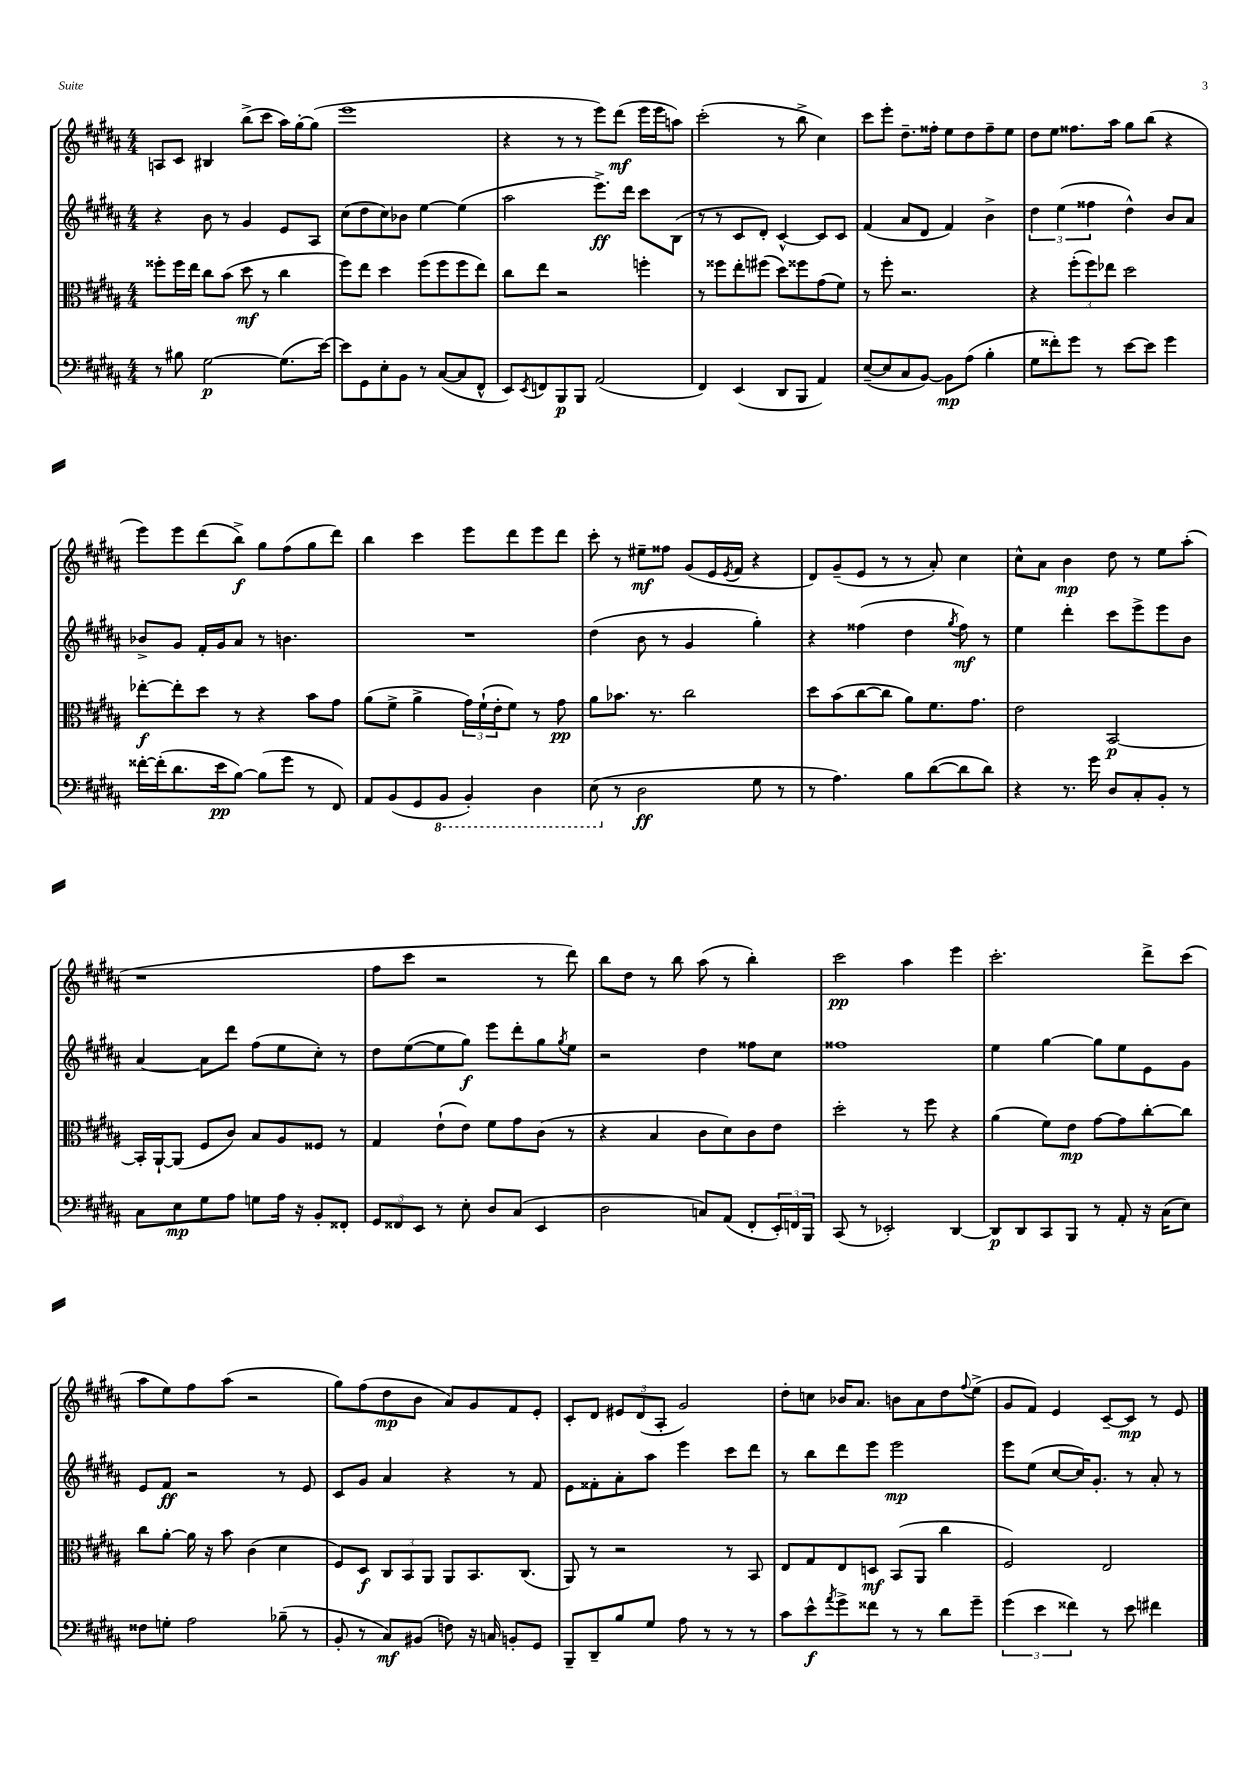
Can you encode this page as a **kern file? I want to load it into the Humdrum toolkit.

**kern	**dynam	**kern	**dynam	**kern	**dynam	**kern	**dynam
*part4	*part4	*part3	*part3	*part2	*part2	*part1	*part1
*staff4	*staff4	*staff3	*staff3	*staff2	*staff2	*staff1	*staff1
*clefF4	*	*clefC3	*	*clefG2	*	*clefG2	*
*k[f#c#g#d#a#]	*	*k[f#c#g#d#a#]	*	*k[f#c#g#d#a#]	*	*k[f#c#g#d#a#]	*
*M4/4	*	*M4/4	*	*M4/4	*	*M4/4	*
=117	=117	=117	=117	=117	=117	=117	=117
8r	.	8ff##X'\L	.	4r	.	8An/L	.
8B#X\	.	16ff##\L	.	.	.	8c#/J	.
.	.	16ee\JJ	.	.	.	.	.
[2G#\	p	8cc#\L	.	8b\	.	4B#X/	.
.	.	(8b\J	.	8r	.	.	.
.	.	8dd#\	mf	4g#/	.	(8bb^\L	.
.	.	8r	.	.	.	8ccc#\J	.
(8.G#\L]	.	4cc#\	.	8e/L	.	16aa#\LL)	.
.	.	.	.	.	.	[16gg#'\J	.
.	.	.	.	8A#/J	.	(8gg#\J]	.
[16e\Jk)	.	.	.	.	.	.	.
=118	=118	=118	=118	=118	=118	=118	=118
8e\L]	.	8ff#\L)	.	(8cc#\L	.	1eee	.
8GG#\	.	8ee\J	.	8dd#\	.	.	.
8E'\	.	4dd#\	.	8cc#\)	.	.	.
8BB\J	.	.	.	8b-X\J	.	.	.
8r	.	(8ff#\L	.	[4ee\	.	.	.
([8C#/L	.	8ff#\	.	.	.	.	.
8C#/]	.	8ff#\	.	(4ee\]	.	.	.
8FF#^^/J	.	8ee\J)	.	.	.	.	.
=119	=119	=119	=119	=119	=119	=119	=119
8EE/L)	.	8cc#\L	.	2aa#\	.	4r	.
8qEE/	.	.	.	.	.	.	.
8FFn/	.	8ee\J	.	.	.	.	.
8BBB/	p	2r	.	.	.	8r	.
8BBB/J	.	.	.	.	.	8r	.
(2AA#/	.	.	.	8.eee^\L)	ff	8eee\L)	.
.	.	.	.	.	.	(8ddd#\J	mf
.	.	.	.	16ddd#\Jk	.	.	.
.	.	4ffn'\	.	8ccc#\L	.	16eee\LL	.
.	.	.	.	.	.	16eee\J	.
.	.	.	.	(8B\J	.	8aan\J)	.
=120	=120	=120	=120	=120	=120	=120	=120
4FF#/)	.	8r	.	8r	.	(2ccc#'\	.
.	.	8ff##X\L	.	8r	.	.	.
(4EE/	.	8ee'\	.	8c#/L	.	.	.
.	.	(8ff#X\J	.	8d#'/J)	.	.	.
8DD#/L	.	8dd#\L)	.	[4c#^^/	.	8r	.
8BBB/J	.	8ff##X\	.	.	.	8bb^\	.
4AA#/)	.	(8g#\	.	8c#/L]	.	4cc#\)	.
.	.	8f#\J)	.	8c#/J	.	.	.
=121	=121	=121	=121	=121	=121	=121	=121
([8E~/L	.	8r	.	(4f#/	.	8ccc#\L	.
8E/]	.	8ff#'\	.	.	.	8eee'\J	.
8C#/	.	2.r	.	8a#/L	.	8.dd#~\L	.
[8BB/J)	.	.	.	8d#/J	.	.	.
.	.	.	.	.	.	16ff##X'\Jk	.
8BB\L]	mp	.	.	4f#/)	.	8ee\L	.
(8A#\J	.	.	.	.	.	8dd#\	.
4B'\	.	.	.	4b^\	.	8ff##~\	.
.	.	.	.	.	.	8ee\J	.
=122	=122	=122	=122	=122	=122	=122	=122
8G#\L	.	4r	.	6dd#\	.	8dd#\L	.
8f##X'\)	.	.	.	.	.	8ee\J	.
.	.	.	.	(6ee\	.	.	.
8g#\J	.	(12ff#'\L	.	.	.	8.ff##X\L	.
.	.	12ff#\)	.	6ff##X\	.	.	.
8r	.	.	.	.	.	.	.
.	.	12ee-X\J	.	.	.	.	.
.	.	.	.	.	.	16aa#\Jk	.
[8e\L	.	2dd#\	.	4dd#^^\)	.	8gg#\L	.
8e\J]	.	.	.	.	.	(8bb\J	.
4g#\	.	.	.	8b/L	.	4r	.
.	.	.	.	8a#/J	.	.	.
!!LO:LB:g=z
=123	=123	=123	=123	=123	=123	=123	=123
[16f##X'\LL	.	[8ee-X'\L	f	8b-X^/L	.	8eee\L)	.
(16f##'\J]	.	.	.	.	.	.	.
8.d#\	.	8ee-'\]	.	8g#/J	.	8eee\	.
.	.	8dd#\J	.	16f#'/LL	.	(8ddd#\	.
16e\k	pp	.	.	16g#/J	.	.	.
[8B\J)	.	8r	.	8a#/J	.	8bb^\J)	f
(8B\L]	.	4r	.	8r	.	8gg#\L	.
8g#\J	.	.	.	4.bn\	.	(8ff#\	.
8r	.	8b\L	.	.	.	8gg#\	.
8FF#/)	.	8g#\J	.	.	.	8ddd#\J)	.
=124	=124	=124	=124	=124	=124	=124	=124
8AA#/L	.	(8a#\L	.	1r	.	4bb\	.
(8BB/	.	8f#^\J	.	.	.	.	.
8GG#/	.	4a#^\	.	.	.	4ccc#\	.
*8ba	*	*	*	*	*	*	*
8BBB/J	.	.	.	.	.	.	.
4BBB'/)	.	24g#\LL)	.	.	.	8eee\L	.
.	.	(24f#`\	.	.	.	.	.
.	.	24e'\J	.	.	.	.	.
.	.	8f#\J)	.	.	.	8ddd#\	.
4DD#\	.	8r	.	.	.	8eee\	.
.	.	8g#\	pp	.	.	8ddd#\J	.
=125	=125	=125	=125	=125	=125	=125	=125
(8EE\	.	8a#\L	.	(4dd#\	.	8ccc#'\	.
*X8ba	*	*	*	*	*	*	*
8r	.	8.b-X\J	.	.	.	8r	.
2D#\	ff	.	.	8b\	.	8ee#X~\L	mf
.	.	8.r	.	.	.	.	.
.	.	.	.	8r	.	8ff##X\J	.
.	.	2cc#\	.	4g#/	.	(8g#/L	.
.	.	.	.	.	.	16e/L	.
.	.	.	.	.	.	8qe/	.
.	.	.	.	.	.	16f#/JJ	.
8G#\	.	.	.	4gg#'\)	.	4r	.
8r	.	.	.	.	.	.	.
=126	=126	=126	=126	=126	=126	=126	=126
8r	.	8dd#\L	.	4r	.	8d#/L)	.
4.A#\)	.	(8b\	.	.	.	(8g#~/	.
.	.	[8cc#\	.	(4ff##X\	.	8e/J	.
.	.	8cc#\J]	.	.	.	8r	.
8B\L	.	8a#\L)	.	4dd#\	.	8r	.
([8d#\	.	8.f#\	.	.	.	8a#'/)	.
.	.	.	.	8qgg#/	.	.	.
8d#\]	.	.	.	8ff##\)	mf	4cc#\	.
.	.	8.g#\J	.	.	.	.	.
8d#\J)	.	.	.	8r	.	.	.
=127	=127	=127	=127	=127	=127	=127	=127
4r	.	2e\	.	4ee\	.	8cc#^^\L	.
.	.	.	.	.	.	8a#\J	.
8.r	.	.	.	4ddd#'\	.	4b\	mp
16g#\	.	.	.	.	.	.	.
8D#/L	.	[2BB/	p	8ccc#\L	.	8dd#\	.
8C#'/	.	.	.	8eee^\	.	8r	.
8BB'/J	.	.	.	8eee\	.	8ee\L	.
8r	.	.	.	8b\J	.	(8aa#'\J	.
!!LO:LB:g=z
=128	=128	=128	=128	=128	=128	=128	=128
8C#\L	.	16BB'/LL]	.	[4a#/	.	1r	.
.	.	[16AA#`/J	.	.	.	.	.
8E\	mp	(8AA#/J]	.	.	.	.	.
8G#\	.	8F#/L	.	8a#\L]	.	.	.
8A#\J	.	8c#/J)	.	8ddd#\J	.	.	.
8Gn\L	.	8B/L	.	(8ff#\L	.	.	.
16A#\Jk	.	8A#/	.	8ee\	.	.	.
16r	.	.	.	.	.	.	.
8BB'/L	.	8F##X/J	.	8cc#'\J)	.	.	.
8FF##X'/J	.	8r	.	8r	.	.	.
=129	=129	=129	=129	=129	=129	=129	=129
12GG#/L	.	4G#/	.	8dd#\L	.	8ff#\L	.
12FF##X/	.	.	.	.	.	.	.
.	.	.	.	([8ee\	.	8ccc#\J	.
12EE/J	.	.	.	.	.	.	.
8r	.	(8e`\L	.	8ee\]	.	2r	.
8E'\	.	8e\J)	.	8gg#\J)	f	.	.
8D#/L	.	8f#\L	.	8eee\L	.	.	.
(8C#/J	.	8g#\	.	8ddd#'\	.	.	.
4EE/	.	(8c#\J	.	8gg#\	.	8r	.
.	.	.	.	8qgg#/	.	.	.
.	.	8r	.	8ee\J	.	8ddd#\)	.
=130	=130	=130	=130	=130	=130	=130	=130
2D#\	.	4r	.	2r	.	8bb\L	.
.	.	.	.	.	.	8dd#\J	.
.	.	4B/	.	.	.	8r	.
.	.	.	.	.	.	8bb\	.
8Cn/L)	.	8c#\L	.	4dd#\	.	(8aa#\	.
(8AA#/J	.	8d#\)	.	.	.	8r	.
8FF#'/L	.	8c#\	.	8ff##X\L	.	4bb'\)	.
24EE'/L)	.	8e\J	.	8cc#\J	.	.	.
24FFn/	.	.	.	.	.	.	.
24BBB/JJ	.	.	.	.	.	.	.
=131	=131	=131	=131	=131	=131	=131	=131
(8CC#/	.	2dd#'\	.	1ff##X	.	2ccc#\	pp
8r	.	.	.	.	.	.	.
2EE-X'/)	.	.	.	.	.	.	.
.	.	8r	.	.	.	4aa#\	.
.	.	8ff#\	.	.	.	.	.
[4DD#/	.	4r	.	.	.	4eee\	.
=132	=132	=132	=132	=132	=132	=132	=132
8DD#/L]	p	(4a#\	.	4ee\	.	2.ccc#'\	.
8DD#/	.	.	.	.	.	.	.
8CC#/	.	8f#\L)	.	[4gg#\	.	.	.
8BBB/J	.	8e\J	mp	.	.	.	.
8r	.	[8g#\L	.	8gg#\L]	.	.	.
8AA#'/	.	8g#\]	.	8ee\	.	.	.
16r	.	[8cc#'\	.	8e\	.	8ddd#^\L	.
(16C#\KL	.	.	.	.	.	.	.
8E\J)	.	8cc#\J]	.	8g#\J	.	(8ccc#\J	.
!!LO:LB:g=z
=133	=133	=133	=133	=133	=133	=133	=133
8F##X\L	.	8cc#\L	.	8e/L	.	8aa#\L	.
8Gn'\J	.	[8a#'\J	.	8f#/J	ff	8ee\)	.
2A#\	.	16a#\]	.	2r	.	8ff#\	.
.	.	16r	.	.	.	.	.
.	.	8b\	.	.	.	(8aa#\J	.
.	.	(4c#\	.	.	.	2r	.
(8B-X~\	.	4d#\	.	8r	.	.	.
8r	.	.	.	8e/	.	.	.
=134	=134	=134	=134	=134	=134	=134	=134
8BB'/	.	8F#/L)	.	8c#/L	.	8gg#\L)	.
8r	.	8D#/J	f	8g#/J	.	(8ff#\	.
8C#/L)	mf	12C#/L	.	4a#/	.	8dd#\	mp
.	.	12BB/	.	.	.	.	.
(8BB#X/J	.	.	.	.	.	8b\J	.
.	.	12AA#/J	.	.	.	.	.
8Fn\)	.	8AA#/L	.	4r	.	8a#/L)	.
16r	.	8.BB/	.	.	.	8g#/	.
16Cn/	.	.	.	.	.	.	.
8BBn'/L	.	.	.	8r	.	8f#/	.
.	.	(8.C#/J	.	.	.	.	.
8GG#/J	.	.	.	8f#/	.	8e'/J	.
=135	=135	=135	=135	=135	=135	=135	=135
8BBB~/L	.	8AA#/)	.	8e\L	.	8c#'/L	.
8DD#~/	.	8r	.	8f##X'\	.	8d#/J	.
8B/	.	2r	.	8a#'\	.	12e#X/L	.
.	.	.	.	.	.	(12d#/	.
8G#/J	.	.	.	8aa#\J	.	.	.
.	.	.	.	.	.	12A#'/J	.
8A#\	.	.	.	4eee\	.	2g#/)	.
8r	.	.	.	.	.	.	.
8r	.	8r	.	8ccc#\L	.	.	.
8r	.	8BB/	.	8ddd#\J	.	.	.
=136	=136	=136	=136	=136	=136	=136	=136
8c#\L	.	8E/L	.	8r	.	8dd#'\L	.
8e^^\	f	8G#/	.	8bb\L	.	8ccn\J	.
8qa#/	.	.	.	.	.	.	.
8g#^\	.	8E/	.	8ddd#\	.	16b-X/KL	.
.	.	.	.	.	.	8.a#/J	.
8f##X\J	.	8Dn/J	mf	8eee\J	.	.	.
8r	.	(8BB/L	.	2eee\	mp	8bn\L	.
8r	.	8AA#/J	.	.	.	8a#\	.
8d#\L	.	4cc#\	.	.	.	8dd#\	.
.	.	.	.	.	.	8qqff#/	.
8g#~\J	.	.	.	.	.	(8ee^\J	.
=137	=137	=137	=137	=137	=137	=137	=137
(6g#\	.	2F#/)	.	8eee\L	.	8g#/L	.
.	.	.	.	(8ee\J	.	8f#/J)	.
6e\	.	.	.	.	.	.	.
.	.	.	.	[8cc#/L	.	4e/	.
6f##X\)	.	.	.	.	.	.	.
.	.	.	.	16cc#/K])	.	.	.
.	.	.	.	8.g#'/J	.	.	.
8r	.	2E/	.	.	.	[8c#~/L	.
8e\	.	.	.	8r	.	8c#/J]	mp
4f#X\	.	.	.	8a#'/	.	8r	.
.	.	.	.	8r	.	8e/	.
==	==	==	==	==	==	==	==
*-	*-	*-	*-	*-	*-	*-	*-
